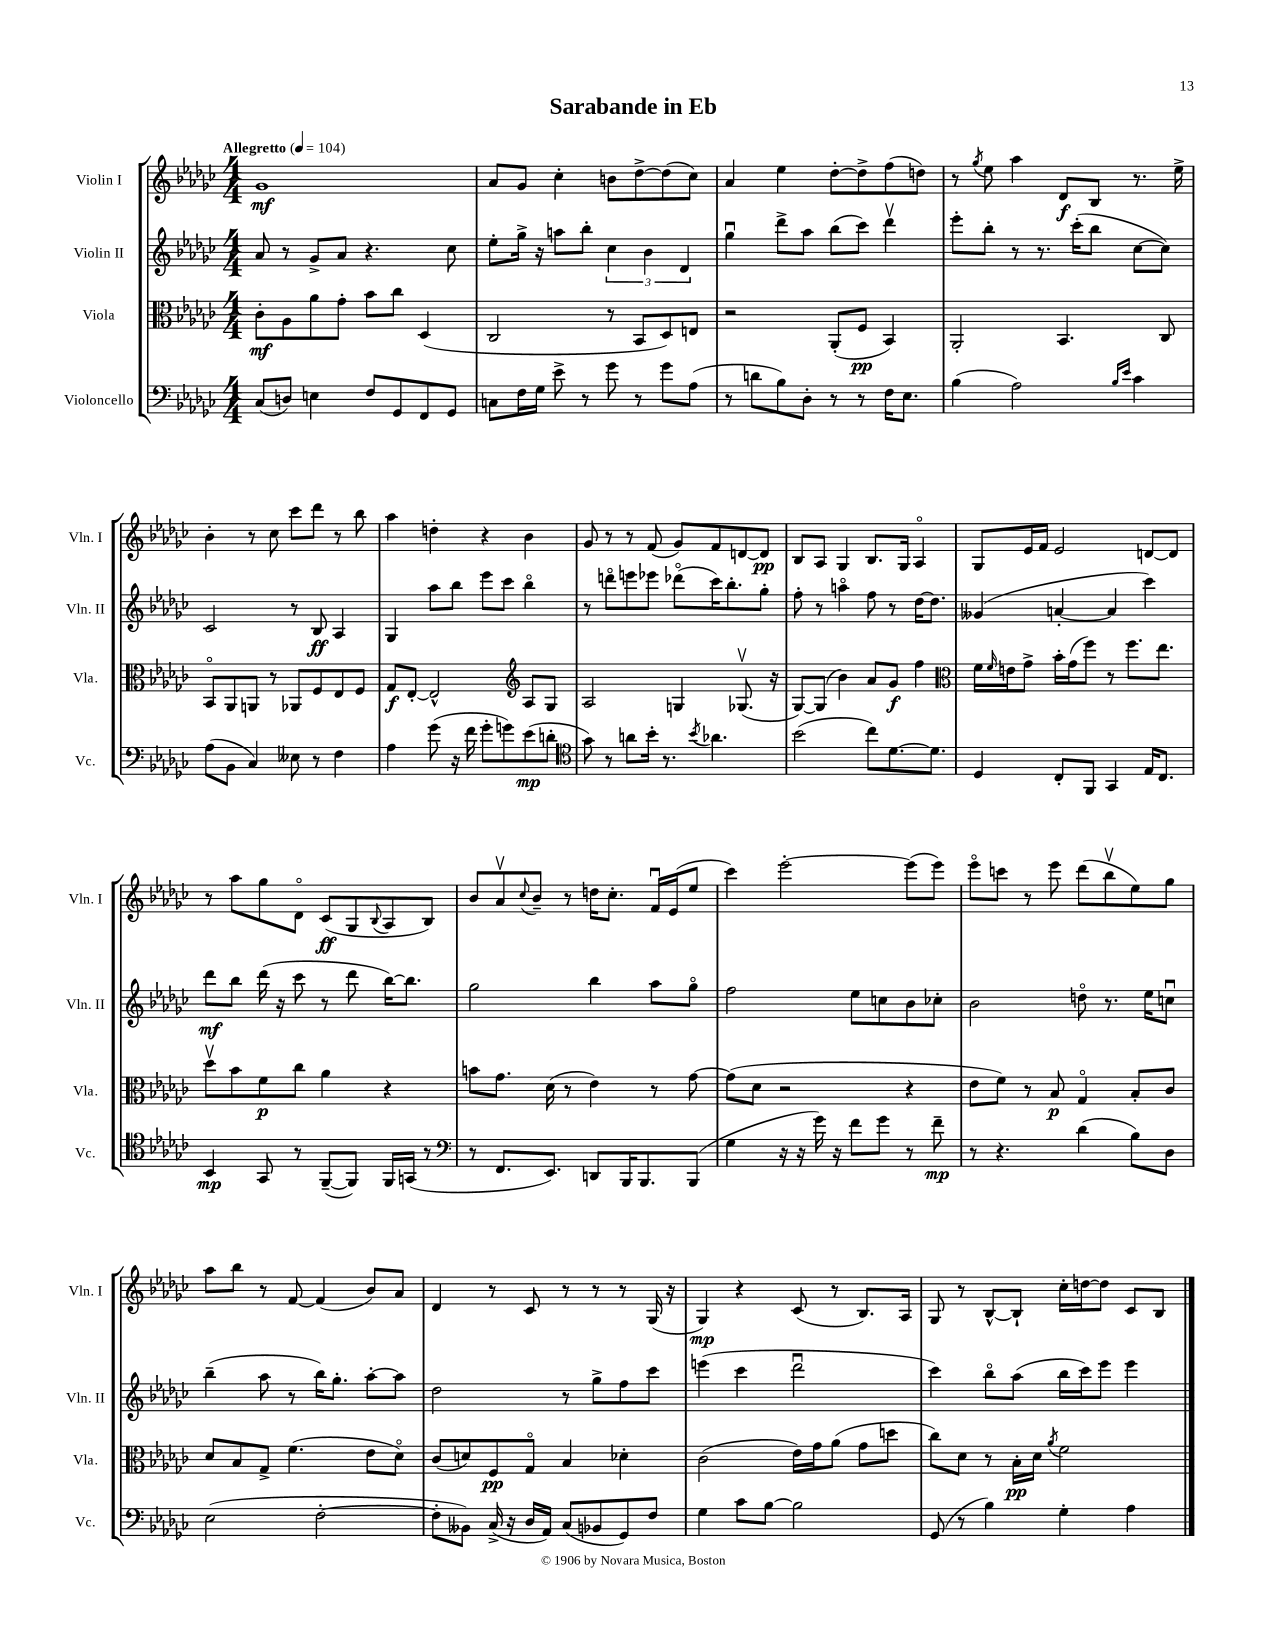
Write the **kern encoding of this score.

**kern	**kern	**kern	**kern
*staff4	*staff3	*staff2	*staff1
*clefF4	*clefC3	*clefG2	*clefG2
*k[b-e-a-d-g-c-]	*k[b-e-a-d-g-c-]	*k[b-e-a-d-g-c-]	*k[b-e-a-d-g-c-]
*M4/4	*M4/4	*M4/4	*M4/4
*MM104	*MM104	*MM104	*MM104
(8C-	8c-'	8a-	1g-
8D)	8A-	8r	.
4E	8a-	8g-^	.
.	8g-'	8a-	.
8F	8b-	4.r	.
8GG-	8cc-	.	.
8FF	(4D-	.	.
8GG-	.	8cc-	.
=	=	=	=
8C	2C-	8ee-'	8a-
16F	.	16gg-^	8g-
16G-	.	16r	.
8e-^	.	8aa	4cc-'
8r	.	8bb-'	.
8g-	8r	6cc-	8b
8r	8BB-	.	[8dd-^
.	.	6b-	.
8g-	8D-)	.	(8dd-]
.	.	6d-	.
(8A-	8E	.	8cc-)
=	=	=	=
8r	2r	4gg-u	4a-
8d	.	.	.
8B-)	.	8ddd-^	4ee-
8D-'	.	8aa-	.
8r	(8AA-'	(8bb-	[8dd-'
8r	8F	8ccc-)	8dd-^]
16F	4BB-)	4ddd-v	(8ff
8.E-	.	.	.
.	.	.	8dd)
=	=	=	=
(4B-	2AA-'	8eee-'	8r
.	.	.	8qgg-
.	.	8bb-'	8ee-
2A-)	.	8r	4aa-
.	.	8.r	.
.	4.BB-	.	8d-
.	.	(16ccc-'	.
.	.	8bb-	8B-
16qqB-	.	.	.
16qqe-	.	.	.
4c-	.	[8cc-	8.r
.	8C-	8cc-])	.
.	.	.	16ee-^
=	=	=	=
(8A-	8BB-o	2c-	4b-'
8BB-	8AA-	.	.
4C-)	8AA	.	8r
.	8r	.	8cc-
8E--	8AA-	8r	8ccc-
8r	8F	8B-	8ddd-
4F	8E-	4A-	8r
.	8F	.	8bb-
=	=	=	=
4A-	8G-	4G-	4aa-
.	[8E-'	.	.
(8g-	2E-^^]	8aa-	4dd'
16r	.	8bb-	.
16f	.	.	.
8g-'	.	8eee-	4r
8g)	.	8ccc-	.
*	*clefG2	*	*
(8e-	8A-	4bb-o	4b-
8d'	8G-	.	.
=	=	=	=
*clefC4	*	*	*
8g-)	2A-	8r	8g-
8r	.	8dddo	8r
8a	.	8eee	8r
16b-'	.	8eee-	(8f
8.r	.	.	.
.	4G	(8ddd-o	8g-)
8qb-	.	.	.
4.a-	.	16ccc-)	8f
.	.	8.bb-'	.
.	(8.G-v	.	[8d
.	.	8gg-'	8d]
.	16r	.	.
=	=	=	=
(2b-	[8G-)	8ff'	8B-
.	(8G-]	8r	8A-
.	4b-)	4aao	4G-
8cc-)	8a-	8ff	8.B-
[8.d-	8g-	8r	.
.	.	.	16G-
.	4ff	[16dd-	4A-o
8.d-]	.	8.dd-]	.
=	=	=	=
*	*clefC3	*	*
4D-	16f	(4g--	8G-
.	16qqf	.	.
.	16e	.	.
.	8g-^	.	16e-
.	.	.	16f
8C-'	16b-'	[4a'	2e-
.	(16g-	.	.
8FF	8ff)	.	.
4GG-	8r	4a]	.
.	8.ff	.	.
16E-	.	4ccc-)	[8d
8.C-	8.ee-	.	.
.	.	.	8d]
=	=	=	=
4BB-	8dd-v	8ddd-	8r
.	8b-	8bb-	8aa-
8GG-	8f	(16ddd-	8gg-
.	.	16r	.
8r	8cc-	8ccc-	8d-o
([8FF~	4a-	8r	(8c-
8FF])	.	8ddd-	8G-
.	.	.	8qqB-
16FF	4r	[16bb-)	8A-
(16GG	.	8.bb-]	.
8r	.	.	8B-)
=	=	=	=
*clefF4	*	*	*
8r	8b	2gg-	8b-
8.FF	8.g-	.	8a-v
.	.	.	8qqcc-
.	.	.	8b-~
8.EE-)	(16d-	.	.
.	8r	.	8r
8DD	4e-)	4bb-	16dd
.	.	.	8.cc-'
16BBB-	.	.	.
8.BBB-	.	.	.
.	8r	8aa-	16fu
.	.	.	(16e-
(8BBB-	[8g-	8gg-o	8ee-
=	=	=	=
4G-	(8g-]	2ff	4ccc-)
.	8d-	.	.
16r	2r	.	[2eee-'
16r	.	.	.
16g-)	.	.	.
16r	.	.	.
8f	.	8ee-	.
8g-	.	8cc	.
8r	4r	8b-	(8eee-]
8f~	.	8cc-'	8eee-)
=	=	=	=
8r	8e-	2b-	8eee-o
4.r	8f)	.	8ccc
.	8r	.	8r
.	8B-	.	8eee-
(4d-	4G-o	8ddo	(8ddd-
.	.	8.r	8bb-v
8B-)	8B-'	.	8ee-)
.	.	16ee-	.
8D-	8c-	8ccu	8gg-
=	=	=	=
(2E-	8d-	(4bb-~	8aa-
.	8B-	.	8bb-
.	8G-^	8aa-	8r
.	(4.f	8r	[8f
[2F'	.	16bb-)	(4f]
.	.	8.gg-'	.
.	8e-	[8aa-'	8b-)
.	8d-o)	8aa-]	8a-
=	=	=	=
8F']	(8c-	2dd-	4d-
8BB--)	8d)	.	.
(16C-^	8F	.	8r
16r	.	.	.
16D-	8G-o	.	8c-
16AA-)	.	.	.
(8C-	4B-	8r	8r
8BB-	.	8gg-^	8r
8GG-)	4d-'	8ff	8r
8F	.	8ccc-	(16G-
.	.	.	16r
=	=	=	=
4G-	(2c-	(4eee	4G-)
8c-	.	4ccc-	4r
[8B-	.	.	.
2B-]	16e-)	2ddd-u	(8c-
.	16g-	.	.
.	(8a-	.	8r
.	8g-	.	8.B-)
.	8dd	.	.
.	.	.	16A-
=	=	=	=
(8GG-	8cc-)	4ccc-)	8G-
8r	8d-	.	8r
4B-)	8r	8bb-o	[8B-^^
.	16B-'	(8aa-	8B-`]
.	16d-	.	.
.	8qa-	.	.
4G-'	2f	16bb-	16cc-'
.	.	16ccc-)	[16dd
.	.	8eee-	8dd]
4A-	.	4eee-	8c-
.	.	.	8B-
==	==	==	==
*-	*-	*-	*-
